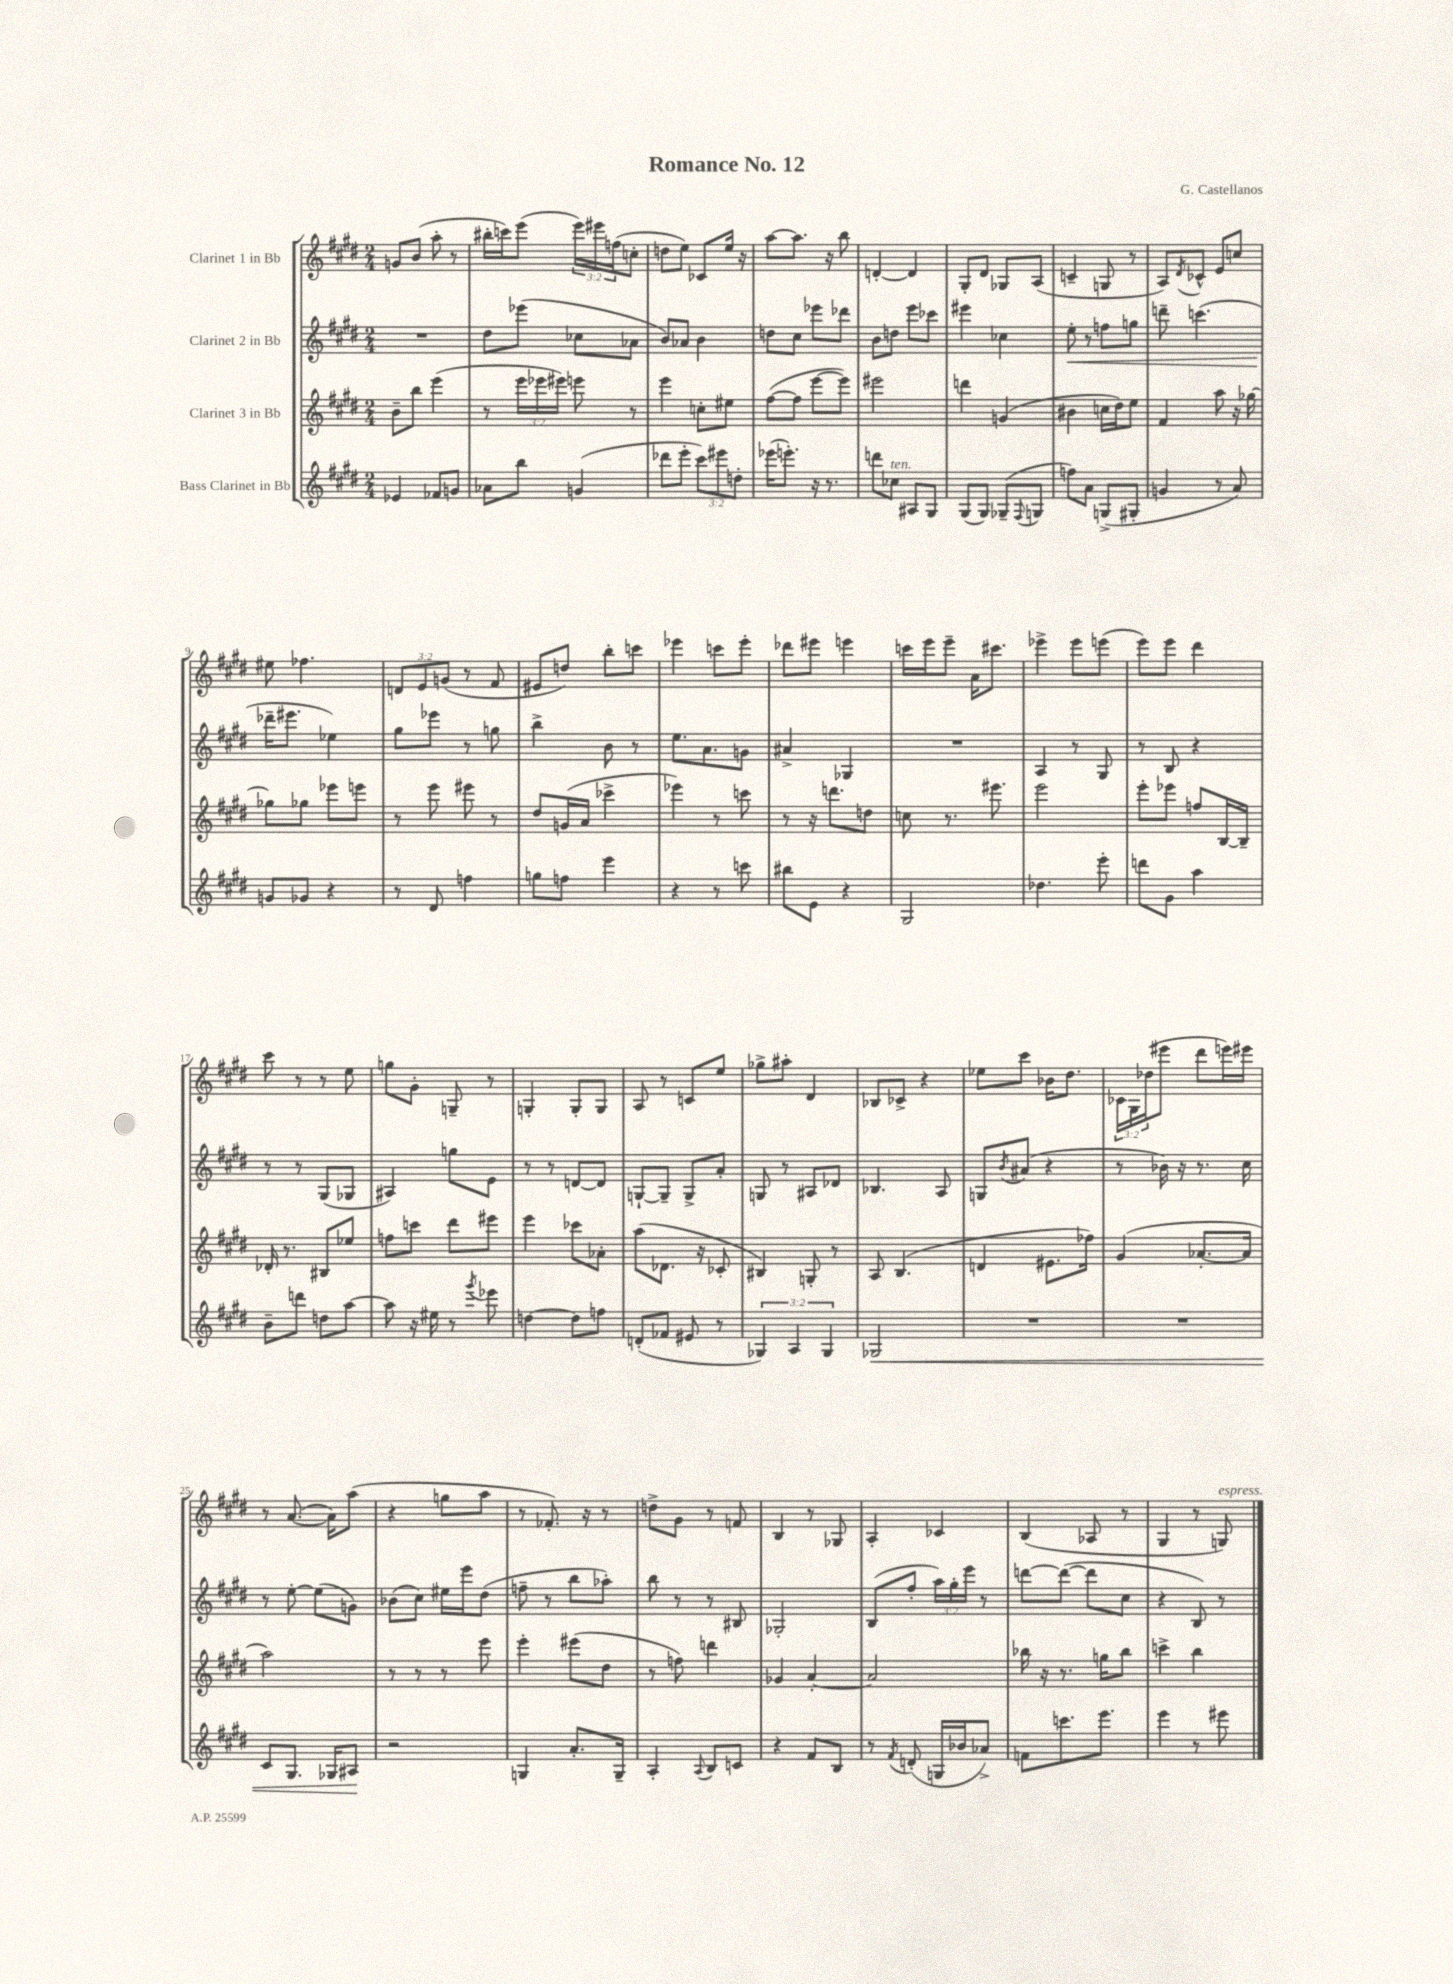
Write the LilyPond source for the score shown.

\header { title = "Romance No. 12" composer = "G. Castellanos" }
<<
\new StaffGroup <<
\new Staff = "s0" \with { instrumentName = "Clarinet 1 in Bb" } {
    \clef treble \key e \major \numericTimeSignature \time 2/4 \override Staff.TupletNumber.text = #tuplet-number::calc-fraction-text
    g'8 b'8( a''8-. r8 |
    bis''16-. c'''16) e'''8( \tuplet 3/2 { e'''16) eis'''16 f''16( } c''8-. |
    d''8 e''8) ces'8 e''16 r16 |
    a''8~ a''8. r16 b''8 |
    d'4~-. d'4 |
    gis8-. dis'8 ges8 a8( |
    c'4-- g8 r8 |
    a8) \acciaccatura { dis'8 } ces'8-^ e'8 c''8 |
    eis''8 fes''4. |
    \tuplet 3/2 { d'8 e'8 g'8( } r8 fis'8 |
    eis'8 d''8) b''8-. c'''8 |
    ees'''4 c'''8 ees'''8-. |
    des'''8 eis'''8 e'''4 |
    c'''16 e'''16 e'''8-- a'16 cis'''8. |
    ees'''4-> ees'''8 e'''8( |
    e'''8) e'''8 dis'''4 |
    cis'''8 r8 r8 e''8 |
    g''8 gis'8-. g8-- r8 |
    g4-. g8-. g8 |
    a8 r8 c'8 e''8 |
    ges''8-> ais''8-. dis'4 |
    bes8 ces'8-> r4 |
    ees''8 cis'''8 bes'16 dis''8. |
    \tuplet 3/2 { ces'16 gis16 des''16( } eis'''8 dis'''8 e'''16) eis'''16 |
    r8 a'8.~( a'16) a''8( |
    r4 g''8 a''8 |
    r8 fes'8.-.) r16 r8 |
    d''8-> gis'8 r8 f'8 |
    b4 r8 ges8 |
    a4-. ces'4 |
    b4( aes8 r8 |
    gis4 r8 g8^\markup { \italic "espress." }) \bar "|." |
}
\new Staff = "s1" \with { instrumentName = "Clarinet 2 in Bb" } {
    \clef treble \key e \major \numericTimeSignature \time 2/4 \override Staff.TupletNumber.text = #tuplet-number::calc-fraction-text
    R2 |
    dis''8 ees'''8( ces''8 aes'8 |
    b'8) aes'8 b'4 |
    d''8 cis''8 ees'''8 des'''8 |
    b'8 d''8 e'''8 ces'''8 |
    eis'''4 ces''4 |
    e''8-.\< r8 f''8 g''8 |
    d'''8-- c'''4.( |
    des'''16--\! eis'''8. ees''4) |
    gis''8 ees'''8 r8 g''8 |
    b''4-> b'8 r8 |
    e''8. a'8. g'8 |
    ais'4-> ges4 |
    R2 |
    a4 r8 gis8 |
    r8 b8 r4 |
    r8 r8 gis8( ges8 |
    ais4) g''8 e'8 |
    r8 r8 d'8~ d'8 |
    g8~-! g8-- g8-> a'8-. |
    g8 r8 ais8 des'8 |
    bes4. a8 |
    g8 \acciaccatura { b'8 } ais'8( r4 |
    r8 bes'16) r16 r8. cis''16 |
    r8 e''8~-. e''8( g'8) |
    bes'8( cis''8) eis''16 e'''16 dis''8( |
    f''8-- r8 b''8 aes''8-.) |
    b''8 r8 r8 bis8 |
    ges2-. |
    b8( fis''8-. \tuplet 3/2 { a''16) gis''16-. e'''16 } r8 |
    d'''8~ d'''8~( d'''8 cis''8 |
    r4 b8) r8 \bar "|." |
}
\new Staff = "s2" \with { instrumentName = "Clarinet 3 in Bb" } {
    \clef treble \key e \major \numericTimeSignature \time 2/4 \override Staff.TupletNumber.text = #tuplet-number::calc-fraction-text
    b'8-- b''8 e'''4( |
    r8 \tuplet 3/2 { e'''16 ees'''16 eis'''16) } e'''8 r8 |
    e'''4 c''8-. eis''8 |
    fis''8~( fis''8 e'''8~ e'''8) |
    eis'''2 |
    d'''4 g'4( |
    bis'4 c''16 dis''16) e''8 |
    fis'4 a''8 r16 ges''16~ |
    ges''8 ges''8 ees'''8 e'''8 |
    r8 e'''8 eis'''8 r8 |
    dis''8 g'16( a'16 ces'''4-> |
    ees'''4) r8 c'''8 |
    r8 r16 d'''8. d''8 |
    c''8 r8. eis'''8. |
    e'''2 |
    e'''8-. ees'''8 f''8 b16~ b16-- |
    des'16-. r8. bis8 ees''8 |
    f''8 c'''8 dis'''8 eis'''8 |
    e'''4 ces'''8 aes'8-. |
    a''8( des'8. r16 ces'8-. |
    bis4) g8-. r8 |
    a8 b4.( |
    d'4 eis'8. fes''16) |
    gis'4( aes'8.~-. aes'16 |
    a''2) |
    r8 r8 r8 e'''8 |
    e'''4-. eis'''8( dis''8 |
    r8 f''8) d'''4 |
    ges'4 a'4~-. |
    a'2 |
    bes''16 r16 r8. g''16 bes''8 |
    c'''4-> b''4 \bar "|." |
}
\new Staff = "s3" \with { instrumentName = "Bass Clarinet in Bb" } {
    \clef treble \key e \major \numericTimeSignature \time 2/4 \override Staff.TupletNumber.text = #tuplet-number::calc-fraction-text
    ees'4 fes'8 g'8 |
    aes'8 b''8 g'4( |
    des'''8 e'''8-. \tuplet 3/2 { cis'''8) eis'''8 d''8-. } |
    ees'''16( e'''8.-.) r16 r8. |
    d'''8 ces''8^\markup { \italic "ten." } ais8 gis8 |
    gis8( gis8) ges8--( \appoggiatura { fis8 } g8 |
    f''8) a'8 g8->( gis8-. |
    g'4 r8 a'8) |
    g'8 ges'8 r4 |
    r8 dis'8 f''4 |
    g''8 f''8 e'''4 |
    r4 r8 c'''8 |
    bis''8 e'8 r4 |
    gis2 |
    des''4. e'''8-. |
    d'''8 gis'8 a''4 |
    b'8-- d'''8 d''8 a''8~ |
    a''8 r16 eis''16 r8 \acciaccatura { gis'''8 } ees'''8 |
    d''4~ d''8 f''8 |
    d'8-.( fes'8 eis'8 r8 |
    \tuplet 3/2 { ges4) a4 ges4 } |
    ges2\< |
    R2 |
    R2 |
    cis'8 gis8. ges16 ais8\! |
    r2 |
    g4 a'8.-. g16-- |
    a4-. \appoggiatura { a8 } b8 c'8 |
    r4 fis'8 b8 |
    r8 \acciaccatura { fis'8 } d'8-.( g16 bes'16 aes'8->) |
    f'8 c'''8. e'''8. |
    e'''4 r8 eis'''8 \bar "|." |
}
>>
>>
